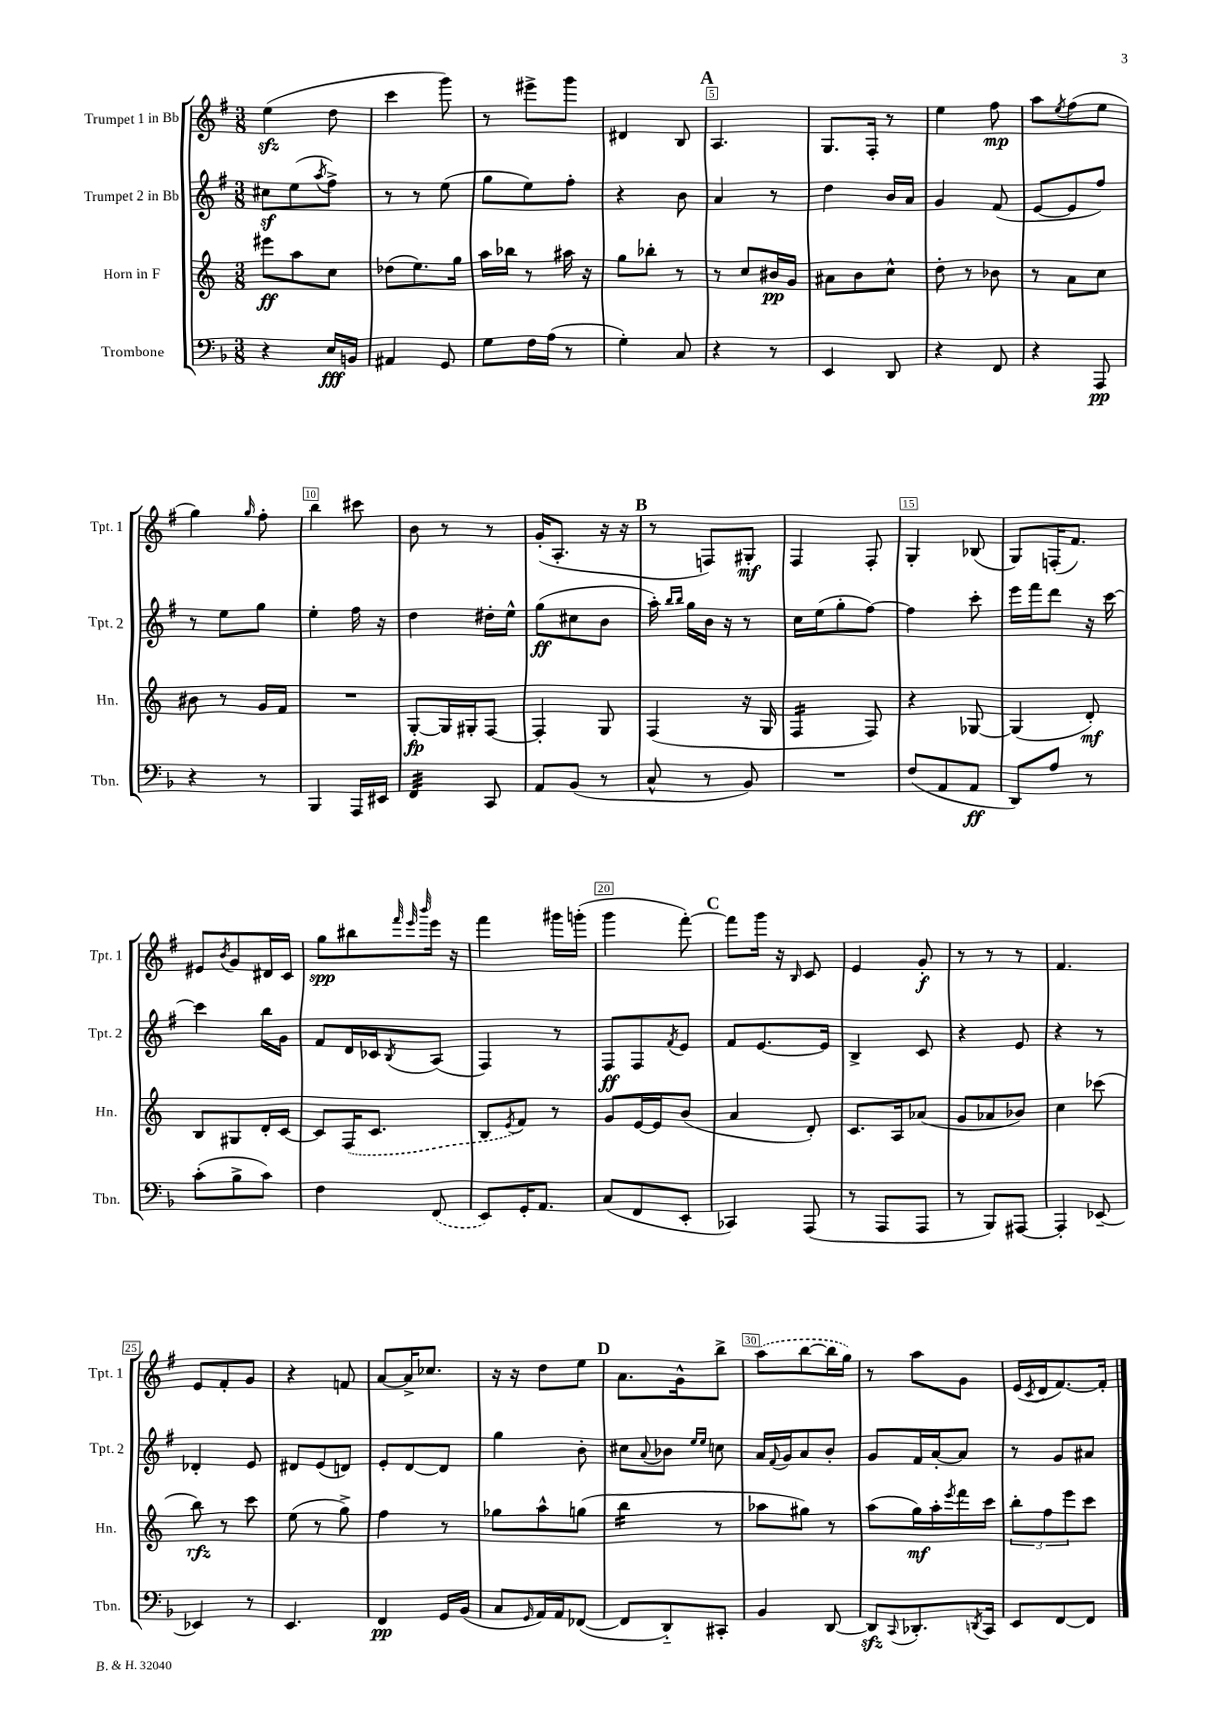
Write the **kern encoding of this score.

**kern	**kern	**kern	**kern
*staff4	*staff3	*staff2	*staff1
*clefF4	*clefG2	*clefG2	*clefG2
*k[b-]	*k[]	*k[f#]	*k[f#]
*M3/8	*M3/8	*M3/8	*M3/8
4r	8eee#	8cc#	(4ee
.	8aa	(8ee	.
.	.	8qaa	.
16E	8cc	8ff#^)	8dd
16BB	.	.	.
=	=	=	=
4AA#	(8dd-	8r	4ccc
.	8.ee)	8r	.
8GG	.	(8ee	8ggg)
.	16gg	.	.
=	=	=	=
8G	16aa	8gg	8r
.	16bb-	.	.
16F	8r	8ee)	8eee#^
(16A	.	.	.
8r	16aa#	8ff#'	8ggg
.	16r	.	.
=	=	=	=
4G')	8gg	4r	4d#
.	8bb-'	.	.
8C	8r	8b	8B
=	=	=	=
4r	8r	4a	4.A
.	8cc	.	.
8r	16b#	8r	.
.	16g	.	.
=	=	=	=
4EE	8a#	4dd	8.G
.	8b	.	.
.	.	.	16F#'
8DD	8cc^^	16b	8r
.	.	16a	.
=	=	=	=
4r	8dd'	4g	4ee
.	8r	.	.
8FF	8b-	(8f#	8ff#
=	=	=	=
4r	8r	[8e	8aa
.	.	.	8qee
.	8a	8e]	(8ff#
8AAA	8cc	8ff#)	8ee
=	=	=	=
4r	8b#	8r	4gg)
.	8r	8ee	.
.	.	.	16qqgg
8r	16g	8gg	8ff#'
.	16f	.	.
=	=	=	=
4BBB-	4.r	4ee'	4bb
16AAA	.	16ff#	8ccc#
16EE#	.	16r	.
=	=	=	=
4FF	[8G'	4dd	8b
.	16G]	.	8r
.	16G#'	.	.
8CC	[8F	16dd#'	8r
.	.	16ee^^	.
=	=	=	=
8AA	4F']	(8gg	(16g'
.	.	.	8.A'
(8BB-	.	8cc#	.
8r	8G	8b	16r
.	.	.	16r
=	=	=	=
8C^^	(4F	16aa')	8r
.	.	16qqbb	.
.	.	16qqbb	.
.	.	16gg	.
8r	.	16b	8F)
.	.	16r	.
8BB-)	16r	8r	8G#'
.	16G	.	.
=	=	=	=
4.r	4F	16cc	4F#
.	.	(16ee	.
.	.	8gg'	.
.	8F)	[8ff#)	8F#'
=	=	=	=
(8F	4r	4ff#]	4G'
8AA	.	.	.
8AA	[8G-	8ccc'	(8B-
=	=	=	=
8DD)	(4G-]	16eee	8G)
.	.	16fff#	.
8A	.	8ddd	(16F'
.	.	.	8.f#)
8r	8d')	16r	.
.	.	[16ccc	.
=	=	=	=
(8c'	8B	4ccc]	8e#
.	.	.	8qb
8B-^	8G#	.	8g
8c)	16d'	16bb	16d#
.	[16c	16g	16c
=	=	=	=
4F	8c]	8f#	8gg
.	(16F	16d	8bb#
.	8.c	16c-	.
.	.	.	32qqfff#
.	.	.	32qqeee
.	.	8qB	32qqbbb
(8FF	.	(8A	16eee
.	.	.	16r
=	=	=	=
8EE)	8B	4F#)	4fff#
.	8qe	.	.
16GG'	8f)	.	.
8.AA	.	.	.
.	8r	8r	16ggg#
.	.	.	(16ggg'
=	=	=	=
(8C	8g	8F#	4ggg
8FF	[16e	8F#	.
.	16e]	.	.
.	.	8qf#	.
8EE'	(8b	8e	[8fff#')
=	=	=	=
4CC-)	4a	8f#	8fff#]
.	.	[8.e	16ggg
.	.	.	16r
.	.	.	16qqB
(8AAA	8d')	.	8c
.	.	16e]	.
=	=	=	=
8r	8.c	4B^	4e
8AAA	.	.	.
.	16A	.	.
8AAA	(8a-	8c	8g'
=	=	=	=
8r	8g	4r	8r
8BBB-)	8a-	.	8r
[8AAA#	8b-)	8e	8r
=	=	=	=
4AAA#']	4cc	4r	4.f#
[8EE-~	(8ccc-	8r	.
=	=	=	=
4EE-]	8bb)	4d-'	8e
.	8r	.	8f#'
8r	8ccc	8e	8g
=	=	=	=
4.EE	(8ee	8d#	4r
.	8r	(8e	.
.	8gg^)	8d)	8f
=	=	=	=
4FF	4ff	8e'	[8a
.	.	[8d	16a^]
.	.	.	8.cc-
16GG	8r	8d]	.
(16BB-	.	.	.
=	=	=	=
8C	8gg-	4gg	16r
.	.	.	16r
16qqGG	.	.	.
16AA)	8aa^^	.	8dd
16AA	.	.	.
([8FF-	(8gg	8b'	8ee
=	=	=	=
8FF-]	4bb	8cc#	8.a
.	.	8qqa	.
8DD'~)	.	8b-	.
.	.	.	16g^^
.	.	16qqee	.
.	.	16qqee	.
8CC#'	8r	8cc	8bb^
=	=	=	=
4BB-	8aa-	16a	(8aa
.	.	8qqf#	.
.	.	16g	.
.	8gg#)	8a	[8bb
[8DD	8r	8b'	16bb]
.	.	.	16gg)
=	=	=	=
8DD]	(8aa	8g	8r
8qqCC	.	.	.
8.DD-'	16gg)	16f#	8aa
.	16aa'	[16a'	.
.	8qeee	.	.
.	16fff	8a]	8g
8qDD	.	.	.
16CC	16ccc	.	.
=	=	=	=
8EE	12bb'	8r	(16e
.	.	.	8qc
.	.	.	16d
.	12ff	.	.
[8FF	.	8g	[8.f#)
.	12eee	.	.
8FF]	8ccc	8a#	.
.	.	.	16f#']
==	==	==	==
*-	*-	*-	*-
